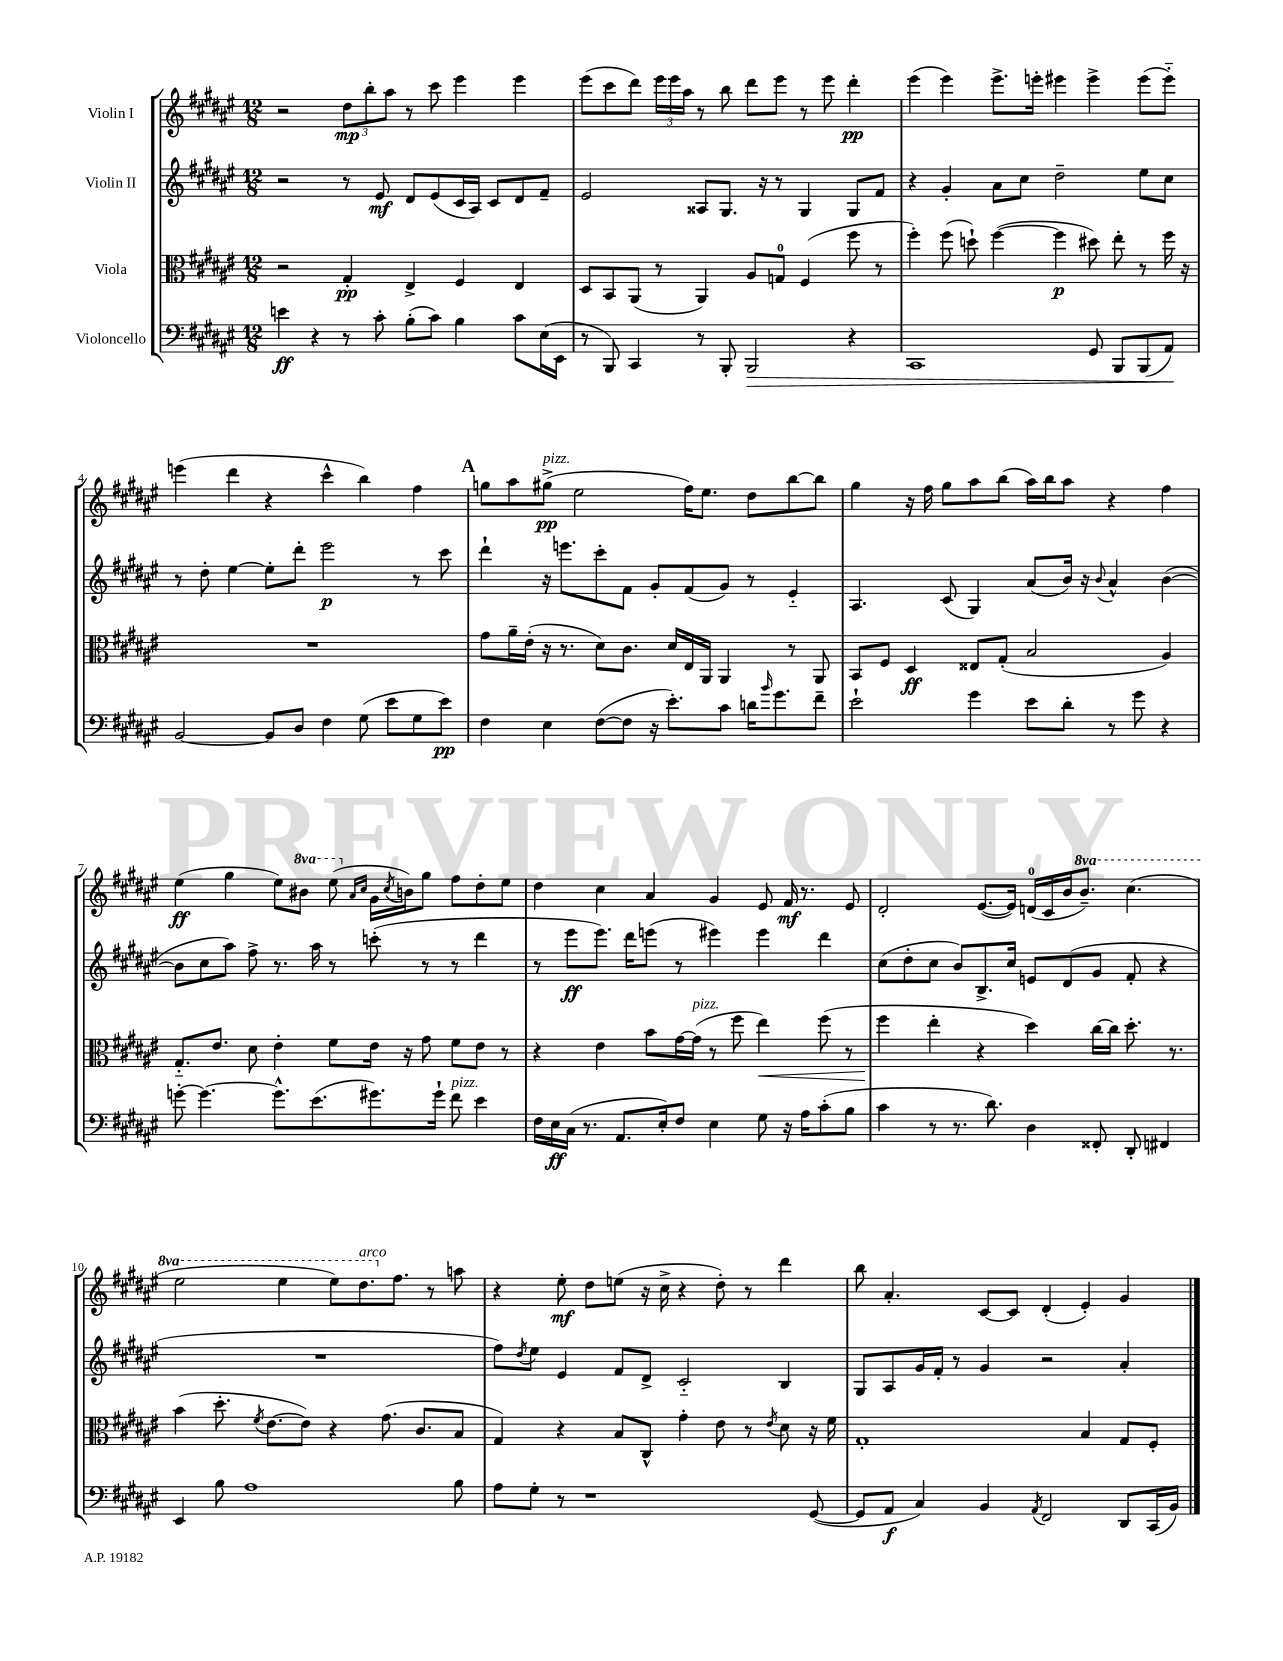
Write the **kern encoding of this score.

**kern	**kern	**kern	**kern
*staff4	*staff3	*staff2	*staff1
*clefF4	*clefC3	*clefG2	*clefG2
*k[f#c#g#d#a#e#]	*k[f#c#g#d#a#e#]	*k[f#c#g#d#a#e#]	*k[f#c#g#d#a#e#]
*M12/8	*M12/8	*M12/8	*M12/8
4e\	2r	2r	2r
4r	.	.	.
8r	4G#'/	8r	12dd#\L
.	.	.	12bb'\
8c#'\	.	8e#/	.
.	.	.	12aa#\J
(8B'\L	4E#^/	8d#/L	8r
8c#\J)	.	(8e#/	8ccc#\
4B\	4F#/	16c#/L	4eee#\
.	.	16A#/JJ)	.
.	.	8c#/L	.
8c#\L	4E#/	8d#/	4eee#\
(16E#\L	.	8f#~/J	.
16EE#\JJ	.	.	.
=	=	=	=
8r	8D#/L	2e#/	(8eee#\L
8BBB/)	8BB/	.	8ccc#\
4CC#/	(8AA#/J	.	8ddd#\J)
.	8r	.	24eee#\LL
.	.	.	24eee#\
.	.	.	24aa#\JJ
8r	4AA#/)	8A##/L	8r
8BBB'/	.	8.G#/J	8bb\
2BBB/	8A#/L	.	8ddd#\L
.	.	16r	.
.	8G/J	8r	8eee#\J
.	(4F#/	4G#/	8r
.	.	.	8eee#\
4r	8ff#\	8G#/L	4ddd#'\
.	8r	8f#/J	.
=	=	=	=
1CC#	4ff#'\)	4r	(4eee#\
.	(8ff#\	4g#'/	4eee#\)
.	8dd`\)	.	.
.	([4ff#\	8a#\L	8.eee#^\L
.	.	8cc#\J	.
.	.	.	16eee'\Jk
.	4ff#\]	2dd#~\	4eee#\
8GG#/	8dd#\)	.	4eee#^\
8BBB/L	8ee#'\	.	.
(8BBB/	8r	8ee#\L	(8eee#\L
8AA#/J)	16ff#\	8cc#\J	8eee#'~\J)
.	16r	.	.
=	=	=	=
[2BB/	1.r	8r	(4eee\
.	.	8dd#'\	.
.	.	[4ee#\	4ddd#\
8BB/]L	.	8ee#'\]L	4r
8D#/J	.	8ddd#'\J	.
4F#\	.	2eee#\	4ccc#^^\
(8G#\	.	.	4bb\)
8e#\L	.	.	.
8G#\	.	8r	4ff#\
8e#\J)	.	8ccc#\	.
=	=	=	=
4F#\	8g#\L	4ddd#`\	8gg\L
.	16a#~\L	.	8aa#\
.	(16e#'\JJ	.	.
4E#\	16r	16r	(8gg#^\J
.	8.r	8.eee\L	.
.	.	.	2ee#\
([8F#\L	8d#\L)	8ccc#'\	.
8F#\]J	8.c#\J	8f#\J	.
16r	.	8g#'/L	.
8.e#'\L)	16d#/LL	.	.
.	16E#/	(8f#/	16ff#\LK)
.	16AA#/JJ	.	8.ee#\J
8c#\J	4AA#/	8g#/J)	.
16d\LK	.	8r	8dd#\L
16qqb/	.	.	.
8.g#\	.	.	.
.	8r	4e#'~/	[8bb\
8f#~\J	8AA#/	.	8bb\]J
=	=	=	=
2e#`\	8BB/L	4.A#/	4gg#\
.	8F#/J	.	.
.	4D#/	.	16r
.	.	.	16ff#\
.	.	(8c#/	8gg#\L
4g#\	8E##/L	4G#/)	8aa#\
.	(8G#'/J	.	(8bb\J
8e#\L	2B/	(8a#/L	16aa#\LL)
.	.	.	16bb\J
8d#'\J	.	16b/Jk)	8aa#\J
.	.	16r	.
.	.	8qqb/	.
8r	.	4a#^^/	4r
8g#\	.	.	.
4r	4A#/)	([4b\	4ff#\
=	=	=	=
[8g'\	8.G#'~/L	8b\]L	(4ee#\
4.g\_	.	8cc#\	.
.	8.e#/J	.	.
.	.	8aa#\J)	4gg#\
.	8d#\	8ff#^\	.
8.g^^\]L	4e#'\	8.r	8ee#\L)
.	.	.	8bb#\J
(8.e#\	.	16aa#\	.
.	8f#\L	8r	(8eee#\
.	.	.	16qqa#/LL
.	.	.	16qqcc#/JJ
8.g#\)	16e#\Jk	(8ccc'\	16g#\LL
.	.	.	8qcc#/
.	16r	.	16b\J)
.	8g#\	8r	8gg#\J
16g#`\Jk	.	.	.
8f#\	8f#\L	8r	8ff#\L
4e#\	8e#\J	4ddd#\	8dd#'\
.	8r	.	8ee#\J
=	=	=	=
16F#\LL	4r	8r	4dd#\
16E#\	.	.	.
(16C#\JJ	.	8eee#\L	.
8.r	.	.	.
.	4e#\	8.eee#\J)	4cc#\
8.AA#/L	.	.	.
.	.	16ddd#\LK	.
.	8b\L	(8eee\J	4a#/
16E#'/k)	.	.	.
8F#/J	[16g#\L	8r	.
.	(16g#\]JJ	.	.
4E#\	8r	4eee#\)	4g#/
.	8ff#\	.	.
8G#\	4ee#\)	4eee#\	8e#/
16r	.	.	16f#/
16A#\LK	.	.	8.r
(8c#'\	(8ff#\	4ddd#\	.
8B\J	8r	.	8e#/
=	=	=	=
4c#\	4ff#\	(8cc#\L	2d#'/
.	.	8dd#'\	.
8r	4ee#'\	8cc#\J	.
8.r	.	8b/L)	.
.	4r	8.B^/	([8.e#/L
8.d#\)	.	.	.
.	.	16cc#/Jk	16e#/]Jk)
4D#\	4dd#\)	8e/L	(16d/LL
.	.	.	16c#/
.	.	(8d#/	16b/J
.	.	.	8.bb~/J)
8FF##'/	[16cc#\LL	8g#/J	.
.	16cc#\]JJ	.	.
8DD#'/	8.dd#'\	8f#'/	(4.ccc#\
4FF#/	.	4r	.
.	8.r	.	.
=	=	=	=
4EE#/	(4b\	1.r	2eee#\
8B\	8.dd#'\	.	.
1A#	.	.	.
.	8qf#/	.	.
.	[8.e#\L	.	.
.	.	.	4eee#\
.	8e#\]J)	.	.
.	4r	.	8eee#\L)
.	.	.	8.ddd#\
.	(8.g#\	.	.
.	.	.	8.ff#\J
.	8.c#/L	.	.
.	.	.	8r
8B\	8B/J	.	8aa\
=	=	=	=
8A#\L	4G#/)	8ff#\L)	4r
.	.	8qdd#/	.
8G#'\J	.	8ee#\J	.
8r	4r	4e#/	8ee#'\
1r	.	.	8dd#\L
.	8B/L	8f#/L	(8ee\J
.	8C#^^/J	8d#^/J	16r
.	.	.	16cc#^\
.	4g#'\	2c#'~/	4r
.	8e#\	.	8dd#'\)
.	8r	.	8r
.	8qe#/	.	.
.	8d#\	4B/	4ddd#\
([8GG#/	16r	.	.
.	16f#\	.	.
=	=	=	=
8GG#/]L	1G#'	8G#/L	8bb\
8AA#/J	.	8A#/	4.a#'/
4C#/)	.	16g#/L	.
.	.	16f#'/JJ	.
.	.	8r	.
4BB/	.	4g#/	[8c#/L
.	.	.	8c#/]J
8qAA#/	.	.	.
2FF#/	.	2r	(4d#'/
.	4B/	.	4e#'/)
8DD#/L	8G#/L	4a#'/	4g#/
(16CC#/L	8F#'/J	.	.
16BB/JJ)	.	.	.
==	==	==	==
*-	*-	*-	*-
